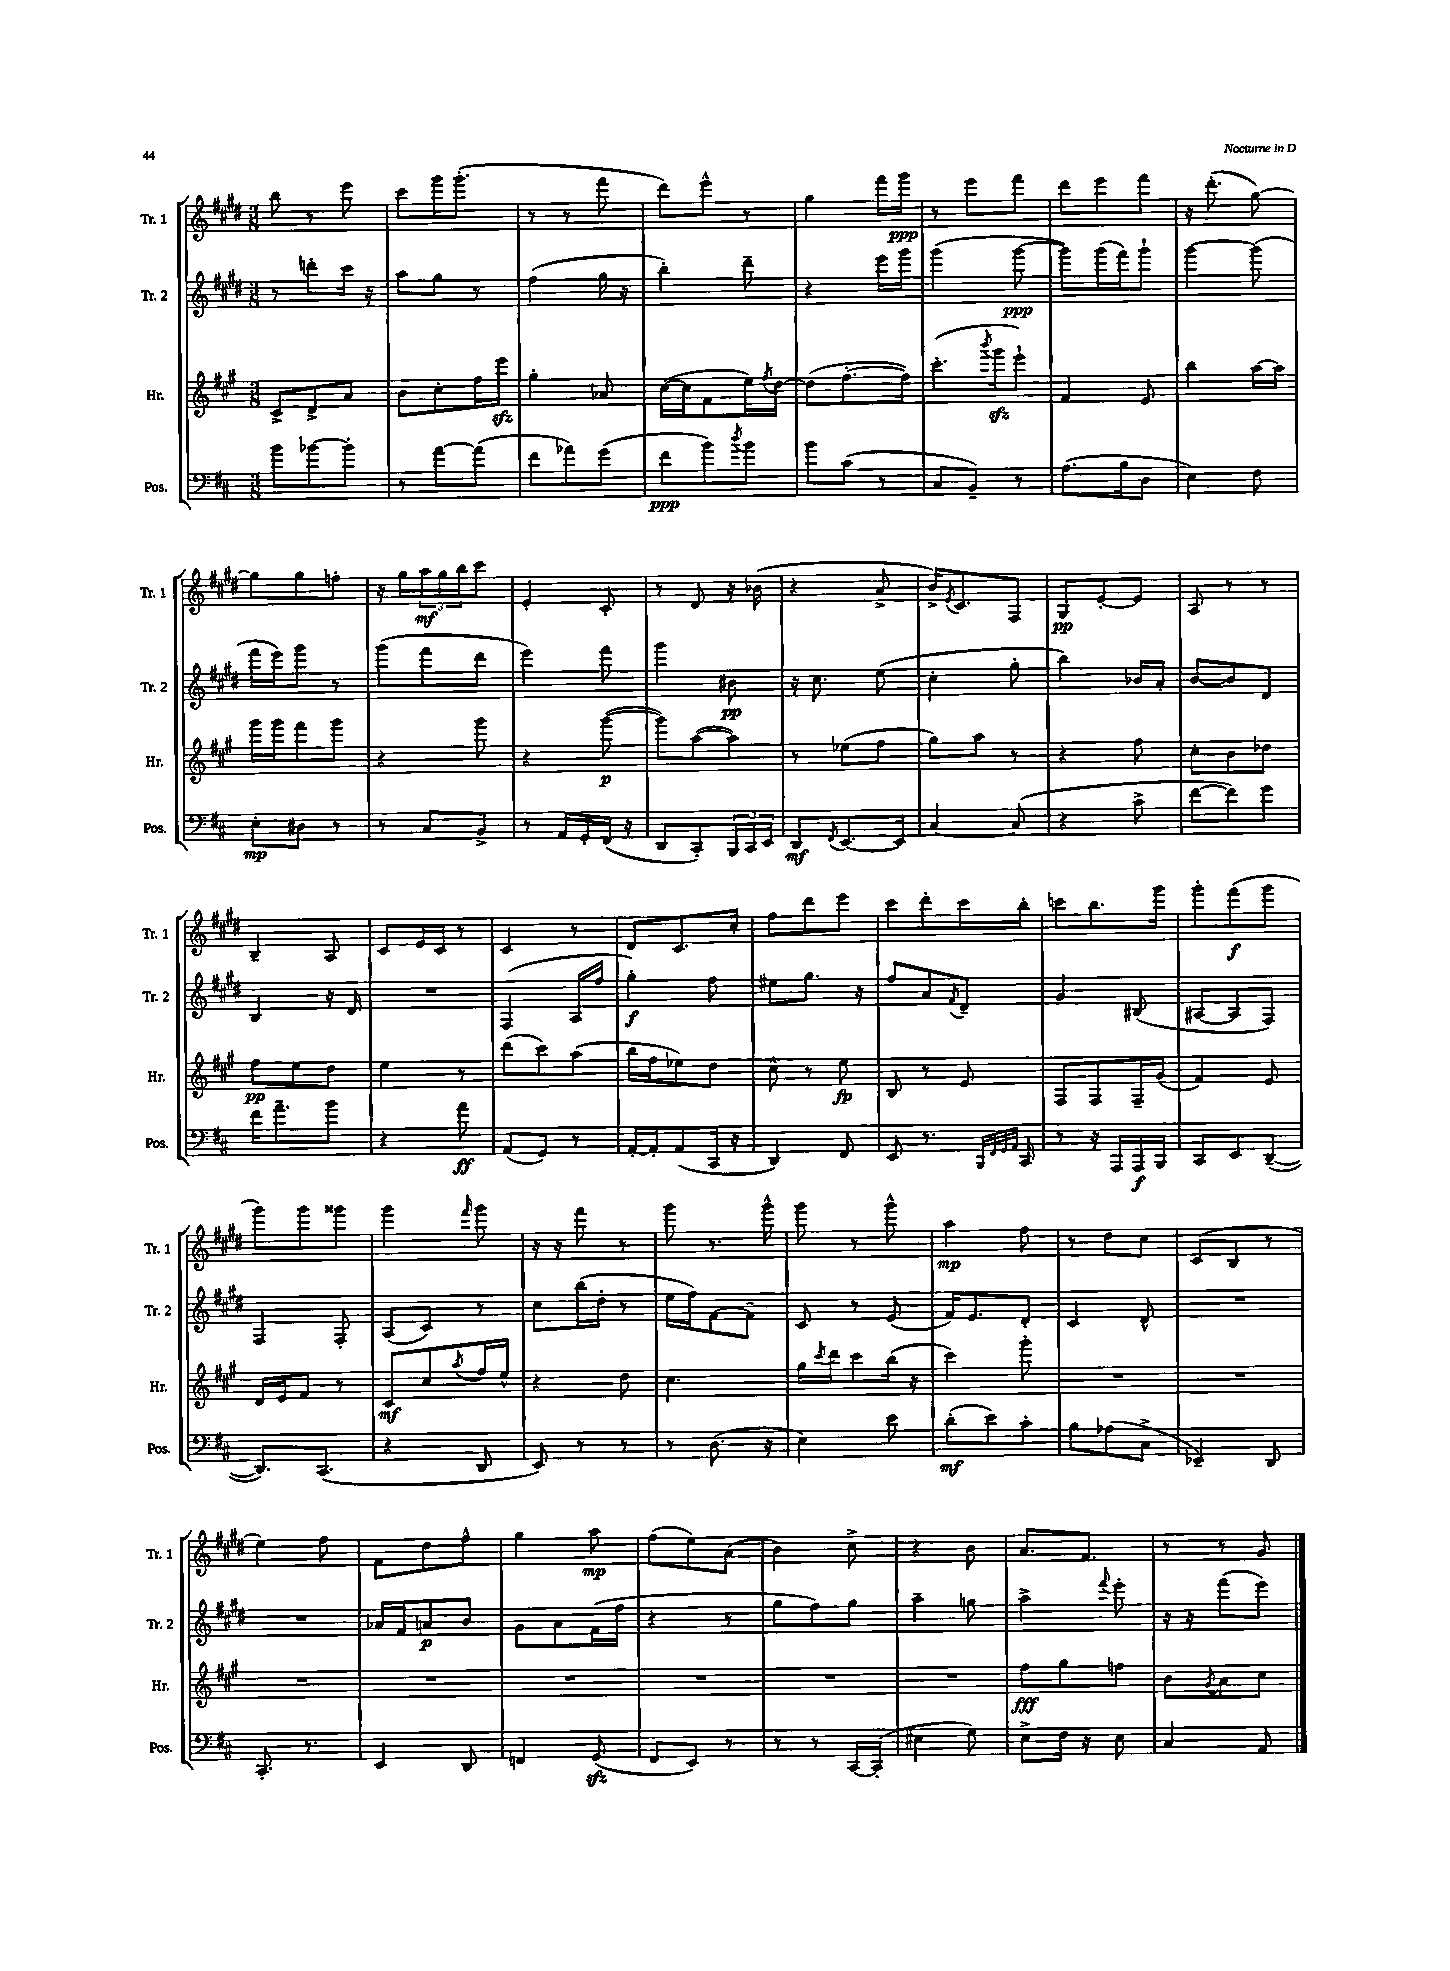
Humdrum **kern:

**kern	**dynam	**kern	**dynam	**kern	**dynam	**kern	**dynam
*part4	*part4	*part3	*part3	*part2	*part2	*part1	*part1
*staff4	*staff4	*staff3	*staff3	*staff2	*staff2	*staff1	*staff1
*I"Pos.	*	*I"Hr.	*	*I"Tr. 2	*	*I"Tr. 1	*
*I'Pos.	*	*I'Hr.	*	*I'Tr. 2	*	*I'Tr. 1	*
*clefF4	*	*clefG2	*	*clefG2	*	*clefG2	*
*k[f#c#]	*	*k[f#c#g#]	*	*k[f#c#g#d#]	*	*k[f#c#g#d#]	*
*M3/8	*	*M3/8	*	*M3/8	*	*M3/8	*
=127	=127	=127	=127	=127	=127	=127	=127
8b\L	.	8c#^/L	.	8r	.	8bb\	.
[8b-X\	.	8d^/	.	8dddn'\L	.	8r	.
8b-'\J]	.	8a/J	.	16ccc#\Jk	.	8eee\	.
.	.	.	.	16r	.	.	.
=128	=128	=128	=128	=128	=128	=128	=128
8r	.	8b\L	.	8aa\L	.	8ccc#\L	.
[8a\L	.	8cc#'\	.	8gg#\J	.	16ggg#\K	.
.	.	.	.	.	.	(8.ggg#'\J	.
(8a\J]	.	16ff#\L	.	8r	.	.	.
.	.	16eeezz\JJ	.	.	.	.	.
=129	=129	=129	=129	=129	=129	=129	=129
8f#\L	.	4gg#'\	.	(4ff#\	.	8r	.
8a-X\)	.	.	.	.	.	8r	.
(8g\J	.	8a-X/	.	16gg#\	.	8fff#\	.
.	.	.	.	16r	.	.	.
=130	=130	=130	=130	=130	=130	=130	=130
8f#\L	ppp	([16cc#\LL	.	4bb'\)	.	8ddd#\L)	.
.	.	16cc#\J]	.	.	.	.	.
8b\)	.	8f#\	.	.	.	8eee^^\J	.
8qdd/	.	.	.	.	.	.	.
8b\J	.	16ee\L)	.	8ddd#~\	.	8r	.
.	.	8qff#/	.	.	.	.	.
.	.	[16dd\JJ	.	.	.	.	.
=131	=131	=131	=131	=131	=131	=131	=131
8b\L	.	(8dd\L]	.	4r	.	4gg#\	.
(8c#\J	.	[8.ff#'\	.	.	.	.	.
8r	.	.	.	16eee\LL	.	16fff#\LL	.
.	.	16ff#\Jk])	.	16ggg#\JJ	.	16ggg#\JJ	ppp
=132	=132	=132	=132	=132	=132	=132	=132
8C#/L	.	(8.ccc#'\L	.	(4ggg#\	.	8r	.
8BB~/J)	.	.	.	.	.	8eee\L	.
.	.	8qbbb/	.	.	.	.	.
.	.	16ggg#zz\k	.	.	.	.	.
8r	.	8eee`\J)	.	[8ggg#\	ppp	8fff#\J	.
=133	=133	=133	=133	=133	=133	=133	=133
(8.A\L	.	4f#/	.	8ggg#\L])	.	8ddd#\L	.
.	.	.	.	(16ggg#\L	.	8eee\	.
16B\k	.	.	.	16fff#\J)	.	.	.
8D\J	.	8e/	.	8ggg#`\J	.	8fff#\J	.
=134	=134	=134	=134	=134	=134	=134	=134
4E\)	.	4bb\	.	[4ggg#\	.	16r	.
.	.	.	.	.	.	(8.ddd#'\	.
8F#\	.	[16aa\LL	.	(8ggg#\]	.	[8gg#\)	.
.	.	16aa\JJ]	.	.	.	.	.
!!LO:LB:g=z
=135	=135	=135	=135	=135	=135	=135	=135
8E'\L	mp	16ggg#\LL	.	16fff#\LL	.	8gg#\L]	.
.	.	16ggg#\J	.	16eee\J)	.	.	.
8D#X\J	.	8fff#\	.	8ggg#\J	.	8gg#\	.
8r	.	8ggg#\J	.	8r	.	8ffn'\J	.
=136	=136	=136	=136	=136	=136	=136	=136
8r	.	4r	.	(8ggg#\L	.	16r	.
.	.	.	.	.	.	16gg#\LL	.
8C#/L	.	.	.	8fff#\	.	24aa\	mf
.	.	.	.	.	.	24gg#\	.
.	.	.	.	.	.	24bb\J	.
8BB^/J	.	8ggg#\	.	8ddd#\J	.	8ccc#\J	.
=137	=137	=137	=137	=137	=137	=137	=137
8r	.	4r	.	4eee\)	.	4e'/	.
16AA/LL	.	.	.	.	.	.	.
16GG'/	.	.	.	.	.	.	.
(16FF#/JJ	.	([8ggg#\	p	8fff#\	.	8c#'/	.
16r	.	.	.	.	.	.	.
=138	=138	=138	=138	=138	=138	=138	=138
8DD/L	.	8ggg#\L])	.	4ggg#\	.	8r	.
8CC#'/)	.	([8aa\	.	.	.	8d#/	.
24BBB/L	.	8aa\J])	.	8b#X\	pp	16r	.
24CC#/	.	.	.	.	.	.	.
.	.	.	.	.	.	(16b-X\	.
24EE/JJ	.	.	.	.	.	.	.
=139	=139	=139	=139	=139	=139	=139	=139
8DD/L	mf	8r	.	16r	.	4r	.
.	.	.	.	8.cc#\	.	.	.
8qFF#/	.	.	.	.	.	.	.
[8.EE/	.	(8ee-X\L	.	.	.	.	.
.	.	8ff#\J	.	(8ee\	.	8a^/	.
16EE/Jk]	.	.	.	.	.	.	.
=140	=140	=140	=140	=140	=140	=140	=140
[4C#/	.	8gg#\L)	.	4cc#'\	.	16b^/KL)	.
.	.	.	.	.	.	8qe/	.
.	.	.	.	.	.	8.c#/	.
.	.	8aa\J	.	.	.	.	.
(8C#/]	.	8r	.	8gg#'\	.	8F#/J	.
=141	=141	=141	=141	=141	=141	=141	=141
4r	.	4r	.	4bb\)	.	8G#/L	pp
.	.	.	.	.	.	[8e'/	.
8c#^\	.	8ff#\	.	16b-X/LL	.	8e/J]	.
.	.	.	.	16a'/JJ	.	.	.
=142	=142	=142	=142	=142	=142	=142	=142
[8f#\L	.	8cc#'\L	.	[8b/L	.	8A/	.
8f#\])	.	8b\	.	8b/]	.	8r	.
8g\J	.	8dd-X\J	.	8d#/J	.	8r	.
!!LO:LB:g=z
=143	=143	=143	=143	=143	=143	=143	=143
16f#\KL	.	8ff#\L	pp	4B/	.	4B~/	.
8.a~\	.	.	.	.	.	.	.
.	.	8ee\	.	.	.	.	.
8b\J	.	8dd\J	.	16r	.	8A/	.
.	.	.	.	16d#/	.	.	.
=144	=144	=144	=144	=144	=144	=144	=144
4r	.	4ee\	.	4.r	.	8c#/L	.
.	.	.	.	.	.	16e/L	.
.	.	.	.	.	.	16c#/JJ	.
8a\	ff	8r	.	.	.	8r	.
=145	=145	=145	=145	=145	=145	=145	=145
(8AA/L	.	(8ddd\L	.	(4F#/	.	4c#/	.
8GG/J)	.	8ccc#\)	.	.	.	.	.
8r	.	(8aa\J	.	16A/LL	.	8r	.
.	.	.	.	16ff#/JJ	.	.	.
=146	=146	=146	=146	=146	=146	=146	=146
[16AA'/LL	.	16bb\LL	.	4gg#'\)	f	8d#/L	.
16AA'/J]	.	16ff#\J	.	.	.	.	.
(8AA/	.	8ee-X\)	.	.	.	8.c#/	.
16CC#/Jk	.	8dd\J	.	8ff#\	.	.	.
16r	.	.	.	.	.	16cc#'/Jk	.
=147	=147	=147	=147	=147	=147	=147	=147
4DD/)	.	8cc#^^\	.	8ee#X\L	.	8ff#\L	.
.	.	8r	.	8.gg#\J	.	8ddd#\	.
8FF#/	.	8ee\	fp	.	.	8eee\J	.
.	.	.	.	16r	.	.	.
=148	=148	=148	=148	=148	=148	=148	=148
8EE/	.	8B/	.	8ff#/L	.	8ccc#\L	.
8.r	.	8r	.	8a/	.	8ddd#'\	.
.	.	.	.	8qf#/	.	.	.
.	.	8e/	.	8d#~/J	.	16ccc#\L	.
32qqBBB/LLL	.	.	.	.	.	.	.
32qqFF#/	.	.	.	.	.	.	.
32qqGG/	.	.	.	.	.	.	.
32qqAA/JJJ	.	.	.	.	.	.	.
16CC#/	.	.	.	.	.	16bb'\JJ	.
=149	=149	=149	=149	=149	=149	=149	=149
8r	.	8F#/L	.	4g#/	.	8cccn\L	.
16r	.	8F#/	.	.	.	8.bb\	.
16AAA/LL	.	.	.	.	.	.	.
16AAA/	f	16F#~/L	.	(8B#X/	.	.	.
16BBB/JJ	.	(16g#/JJ	.	.	.	16ggg#\Jk	.
=150	=150	=150	=150	=150	=150	=150	=150
8CC#/L	.	4f#/)	.	[8A#X/L	.	8ggg#'\L	.
8EE/	.	.	.	8A#/]	.	(8fff#\	f
([8DD~/J	.	8e/	.	8F#/J)	.	8ggg#\J	.
!!LO:LB:g=z
=151	=151	=151	=151	=151	=151	=151	=151
8.DD/L])	.	16d/LL	.	4F#/	.	8ggg#\L)	.
.	.	16e/J	.	.	.	.	.
.	.	8f#/J	.	.	.	8ggg#\	.
(8.CC#/J	.	.	.	.	.	.	.
.	.	8r	.	8F#'/	.	8ggg##X\J	.
=152	=152	=152	=152	=152	=152	=152	=152
4r	.	8c#/L	mf	(8A/L	.	4ggg#\	.
.	.	8cc#/	.	8c#/J)	.	.	.
.	.	8qaa/	.	.	.	16qqfff#/	.
8DD/	.	16ff#/L	.	8r	.	8ggg#\	.
.	.	16ee^^/JJ	.	.	.	.	.
=153	=153	=153	=153	=153	=153	=153	=153
8EE/)	.	4r	.	8cc#\L	.	16r	.
.	.	.	.	.	.	16r	.
8r	.	.	.	(16bb\L	.	8fff#\	.
.	.	.	.	16dd#'\JJ	.	.	.
8r	.	8dd\	.	8r	.	8r	.
=154	=154	=154	=154	=154	=154	=154	=154
8r	.	4.cc#\	.	16ee\LL	.	8ggg#\	.
.	.	.	.	16ff#\J)	.	.	.
(8.D\	.	.	.	[8f#\	.	8.r	.
.	.	.	.	8f#~\J]	.	.	.
16r	.	.	.	.	.	16ggg#^^\	.
=155	=155	=155	=155	=155	=155	=155	=155
4E\)	.	16gg#\LL	.	8c#/	.	8ggg#\	.
.	.	8qccc#/	.	.	.	.	.
.	.	16ddd\J	.	.	.	.	.
.	.	8ccc#\	.	8r	.	8r	.
8e\	.	(16bb\Jk	.	(8e/	.	8ggg#^^\	.
.	.	16r	.	.	.	.	.
=156	=156	=156	=156	=156	=156	=156	=156
(8d'\L	mf	4ccc#\)	.	16f#/KL)	.	4aa\	mp
.	.	.	.	8.e/	.	.	.
8e\)	.	.	.	.	.	.	.
8c#'\J	.	8ggg#'\	.	8d#'/J	.	8ff#\	.
=157	=157	=157	=157	=157	=157	=157	=157
8B\L	.	4.r	.	4c#/	.	8r	.
(8A-X\	.	.	.	.	.	8dd#\L	.
8C#^\J	.	.	.	8d#^^/	.	8cc#\J	.
=158	=158	=158	=158	=158	=158	=158	=158
4EE-X~/)	.	4.r	.	4.r	.	(8c#/L	.
.	.	.	.	.	.	8B/J	.
8DD/	.	.	.	.	.	8r	.
!!LO:LB:g=z
=159	=159	=159	=159	=159	=159	=159	=159
8.CC#'/	.	4.r	.	4.r	.	4ee\)	.
8.r	.	.	.	.	.	.	.
.	.	.	.	.	.	8ff#\	.
=160	=160	=160	=160	=160	=160	=160	=160
4EE/	.	4.r	.	16a-X/LL	.	8f#\L	.
.	.	.	.	16f#/J	.	.	.
.	.	.	.	8an/	p	8dd#\	.
8DD/	.	.	.	8b/J	.	8ff#^^\J	.
=161	=161	=161	=161	=161	=161	=161	=161
4FFn/	.	4.r	.	8g#\L	.	4gg#\	.
.	.	.	.	8a\	.	.	.
(8GGzz/	.	.	.	(16f#\L	.	8aa\	mp
.	.	.	.	16ff#\JJ	.	.	.
=162	=162	=162	=162	=162	=162	=162	=162
8FF#/L	.	4.r	.	4r	.	(8ff#\L	.
8EE/J)	.	.	.	.	.	8ee\)	.
8r	.	.	.	8r	.	(8a\J	.
=163	=163	=163	=163	=163	=163	=163	=163
8r	.	4.r	.	8gg#\L	.	4b\)	.
8r	.	.	.	8ff#\)	.	.	.
[16CC#/LL	.	.	.	8gg#\J	.	8cc#^\	.
(16CC#'/JJ]	.	.	.	.	.	.	.
=164	=164	=164	=164	=164	=164	=164	=164
4E#X\	.	4.r	.	4aa~\	.	4r	.
8G\)	.	.	.	8ggn\	.	8b\	.
=165	=165	=165	=165	=165	=165	=165	=165
8E^\L	.	8ff#\L	fff	4aa^\	.	8.a/L	.
16F#\Jk	.	8gg#\	.	.	.	.	.
16r	.	.	.	.	.	8.f#/J	.
.	.	.	.	8qqfff#/	.	.	.
8E\	.	8ffn\J	.	8eee'\	.	.	.
=166	=166	=166	=166	=166	=166	=166	=166
4C#/	.	8b\L	.	16r	.	8r	.
.	.	.	.	16r	.	.	.
.	.	8qg#/	.	.	.	.	.
.	.	8a\	.	(8fff#\L	.	8r	.
8AA/	.	8cc#\J	.	8eee\J)	.	8g#/	.
==	==	==	==	==	==	==	==
*-	*-	*-	*-	*-	*-	*-	*-
